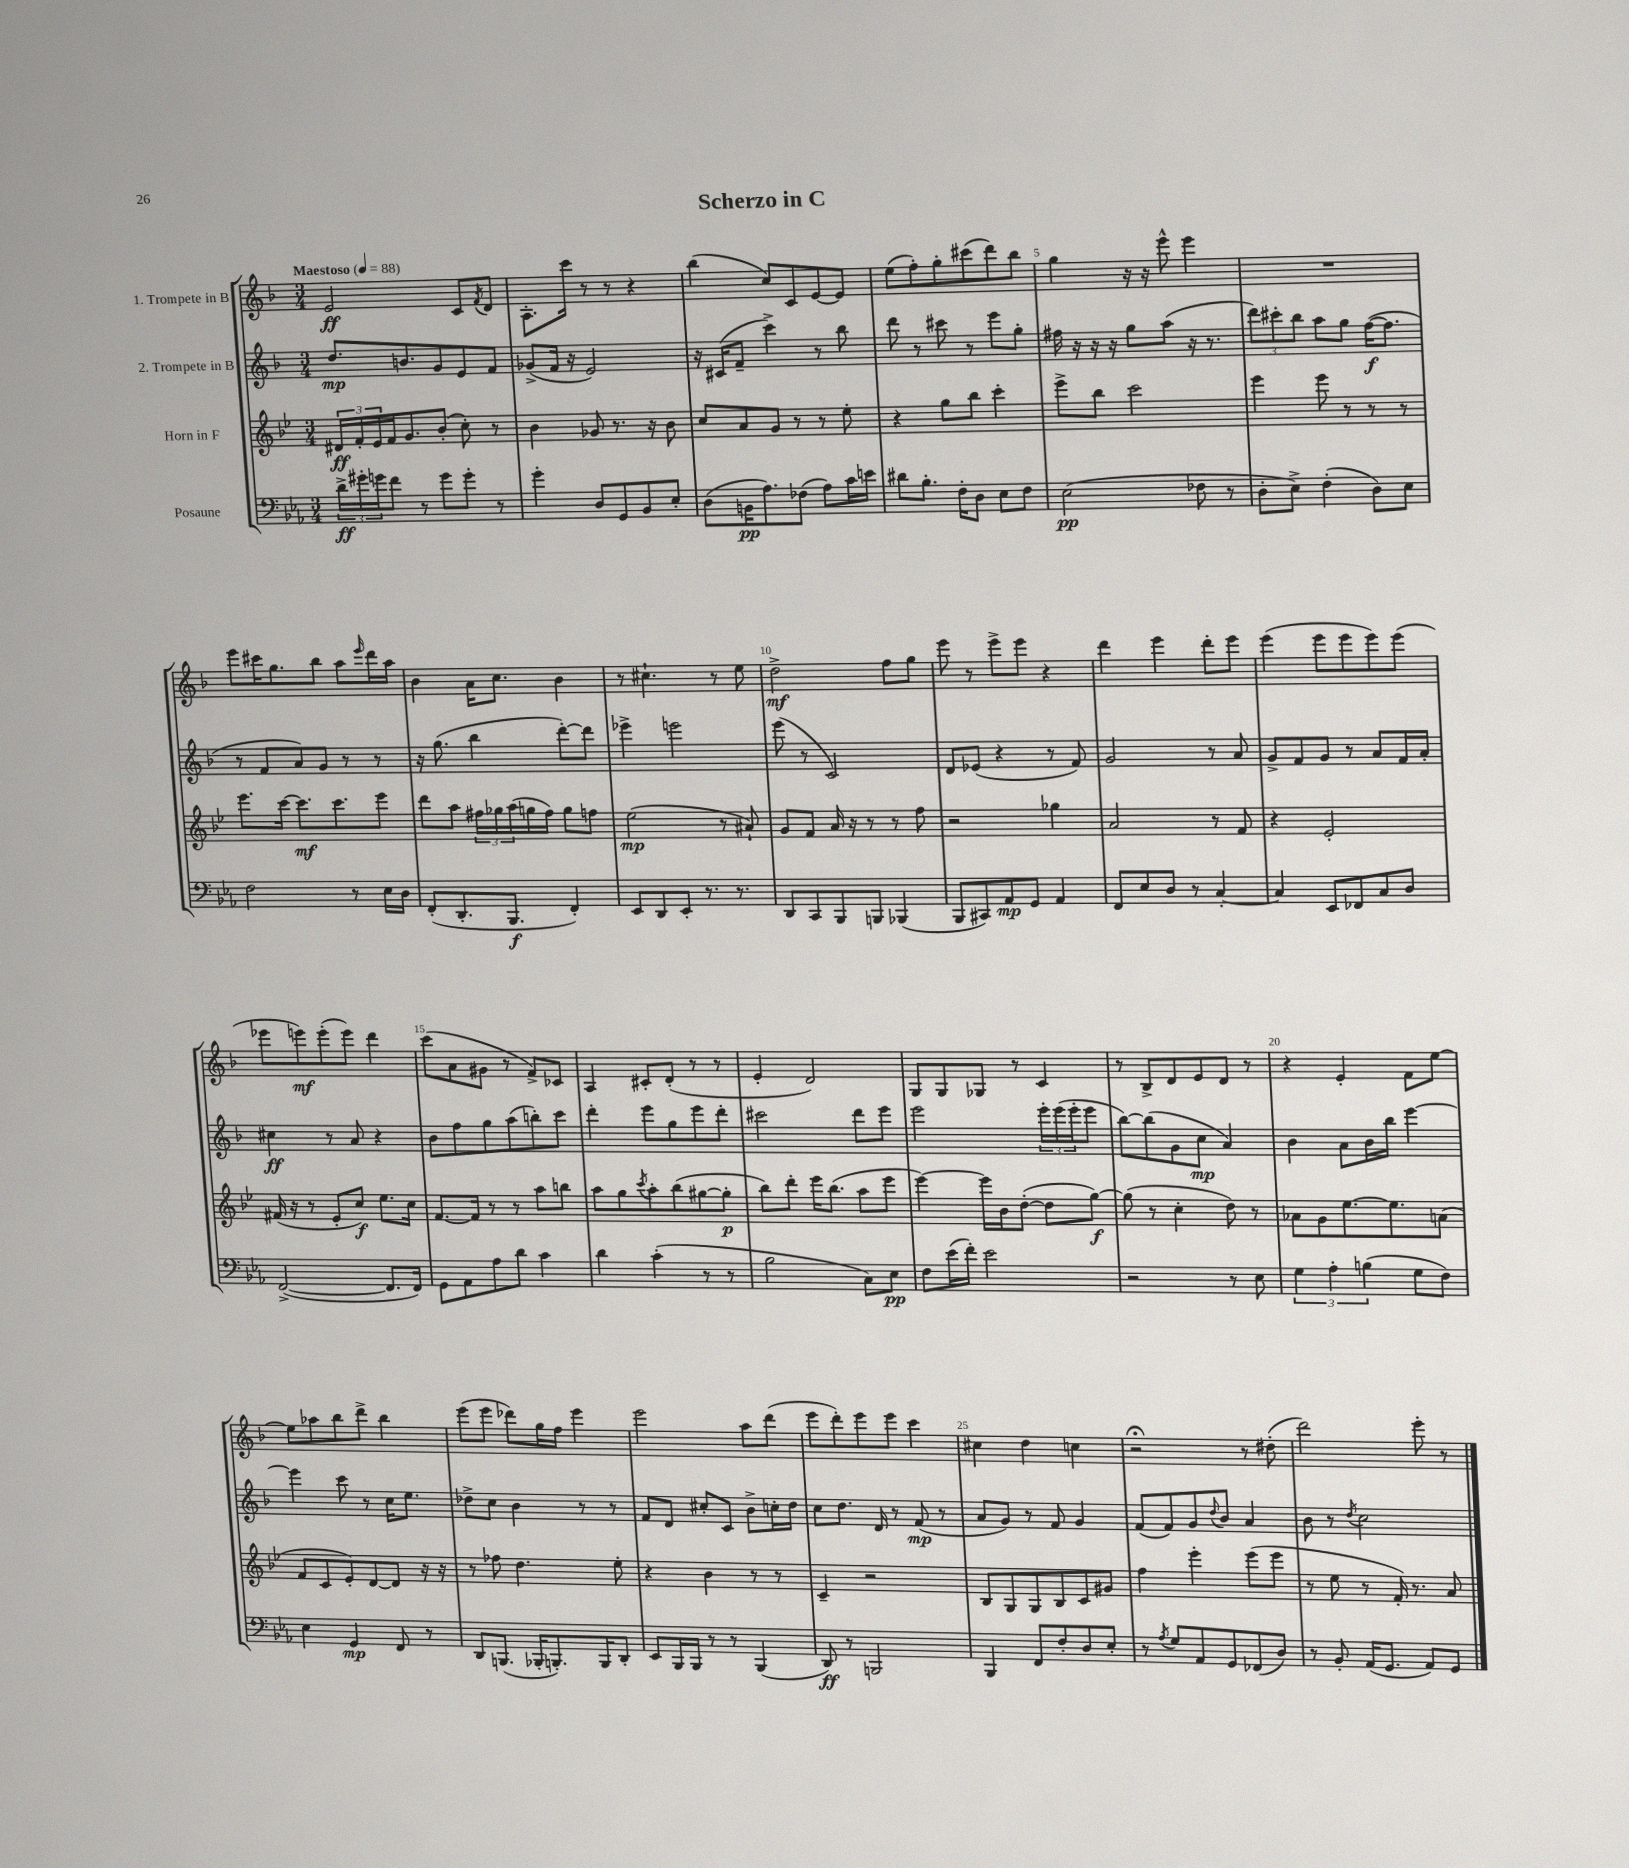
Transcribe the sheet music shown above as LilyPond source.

\header { title = "Scherzo in C" }
<<
\new StaffGroup <<
\new Staff = "s0" \with { instrumentName = "1. Trompete in B" } {
    \clef treble \key f \major \numericTimeSignature \time 3/4 \tempo "Maestoso" 4 = 88
    e'2\ff c'8 \acciaccatura { f'8 } d'8 |
    a8.-. c'''16 r8 r8 r4 |
    bes''4( c''8) c'8 e'8~ e'8 |
    e''8( f''8-.) g''8-. cis'''8( d'''8) bes''8 |
    g''4 r16 r16 e'''8-^ e'''4 |
    R2. |
    e'''8 cis'''16 g''8. bes''8 a''8 \grace { e'''16 } d'''16 a''16 |
    bes'4 a'16 c''8. bes'4 |
    r8 cis''4.-! r8 e''8 |
    d''2->\mf f''8 g''8 |
    e'''8 r8 e'''8-> e'''8 r4 |
    d'''4 e'''4 d'''8-. e'''8 |
    e'''4( e'''8 e'''8 e'''8) e'''8( |
    ees'''8 e'''8\mf) e'''8-.( e'''8) d'''4 |
    c'''8( a'8 gis'8 r8 f'8->) ces'8 |
    a4 cis'8-. d'8-.( r8 r8 |
    e'4-. d'2) |
    g8 g8 ges8 r8 c'4 |
    r8 bes8-> d'8 e'8 d'8 r8 |
    r4 e'4-. f'8 e''8~ |
    e''8 aes''8 bes''8 d'''8-> bes''4 |
    e'''8( e'''8 des'''8) g''16 f''16 e'''4 |
    e'''2 a''8 d'''8( |
    e'''8 d'''8-.) e'''8 e'''8 c'''4 |
    cis''4 d''4 c''4 |
    r2\fermata r8 dis''8-.( |
    d'''2) e'''8-. r8 \bar "|." |
}
\new Staff = "s1" \with { instrumentName = "2. Trompete in B" } {
    \clef treble \key f \major \numericTimeSignature \time 3/4
    d''8.\mp b'8. g'8 e'8 f'8 |
    ges'8->( f'16 r16 e'2) |
    r16 cis'16( f'8-- c'''4->) r8 bes''8 |
    d'''8 r8 cis'''8 r8 e'''8 g''8-. |
    fis''16 r16 r16 r16 g''8 a''8( r16 r8. |
    \tuplet 3/2 { d'''8) cis'''8-. bes''8 } a''8 g''8 f''16~\f( f''8. |
    r8 f'8 a'8) g'8 r8 r8 |
    r16 g''8.( bes''4 d'''8~-.) d'''8 |
    ees'''4-> e'''2 |
    e'''8( r8 c'2) |
    d'8 ees'8( r4 r8 f'8) |
    g'2 r8 a'8 |
    g'8-> f'8 g'8 r8 a'8 f'16 a'16-. |
    cis''4\ff r8 a'8 r4 |
    bes'8 f''8 g''8 a''8( b''8-.) c'''8 |
    d'''4-. e'''8 g''8 e'''8 d'''8-. |
    cis'''2 d'''8 e'''8 |
    e'''2 \tuplet 3/2 { e'''16-. e'''16( e'''16-. } e'''8 |
    bes''8~) bes''8( g'8 c''8\mp a'4) |
    bes'4 a'8 bes'16 bes''16 e'''4~ |
    e'''4 c'''8 r8 c''16 e''8. |
    des''8-> c''8 bes'4 r8 r8 |
    f'8 d'8 cis''8-. c'8 bes'8-> c''16-. d''16 |
    c''8 d''8. d'16 r8 f'8\mp( r8 |
    a'8 g'8) r8 f'8 g'4 |
    f'8( f'8) g'8 \appoggiatura { d''8 } bes'8 a'4 |
    bes'8 r8 \acciaccatura { d''8 } c''2 \bar "|." |
}
\new Staff = "s2" \with { instrumentName = "Horn in F" } {
    \clef treble \key bes \major \numericTimeSignature \time 3/4
    \tuplet 3/2 { dis'16\ff f'16-. ees'16 } f'16 g'8. bes'8-.( c''8-.) r8 |
    bes'4 ges'8 r8. r16 bes'8 |
    c''8 a'8 g'8 r8 r8 ees''8-. |
    r4 g''8 bes''8 c'''4-. |
    ees'''8-> bes''8 c'''2 |
    ees'''4 ees'''8 r8 r8 r8 |
    ees'''8. c'''16~ c'''8.\mf c'''8. ees'''8 |
    d'''8 a''8 \tuplet 3/2 { fis''16 ges''16 a''16( } g''16 fis''16) g''8 f''8 |
    ees''2\mp( r8 ais'8-!) |
    g'8 f'8 a'16 r16 r8 r8 f''8 |
    r2 ges''4 |
    a'2 r8 f'8 |
    r4 ees'2-. |
    fis'16( r16 r8 ees'8-. c''8\f) ees''8. c''16 |
    f'8.~ f'16 r8 r8 a''8 b''8 |
    a''8 g''8 \acciaccatura { c'''8 } a''8-. bes''8( gis''8~ gis''8-.\p |
    bes''8) d'''8-. ees'''16 bes''8.( a''8 ees'''8 |
    ees'''4~) ees'''16 bes'16 d''8~-.( d''8 g''8~\f) |
    g''8( r8 c''4-. d''8) r8 |
    aes'8 g'8 ees''8.~ ees''8. a'8( |
    f'8 c'8 ees'8-.) d'8~ d'8 r16 r16 |
    r8 fes''8 d''4. ees''8-. |
    r4 bes'4 r8 r8 |
    c'4-- r2 |
    bes8 g8 g8 bes8 c'8 gis'8 |
    f''4 ees'''4-. ees'''8( ees'''8 |
    r8 ees''8 r8 f'16-.) r8. a'8 \bar "|." |
}
\new Staff = "s3" \with { instrumentName = "Posaune" } {
    \clef bass \key ees \major \numericTimeSignature \time 3/4
    \tuplet 3/2 { d'16->\ff gis'16-. g'16 } f'8 r8 g'8 g'8-. r8 |
    g'4-. d8 g,8 bes,8 ees8-. |
    d8( b,16\pp aes8.) fes8( aes8) c'16 e'16 |
    dis'8 bes8.-. f16-. d8 ees8 f8 |
    ees2\pp( fes8 r8 |
    d8-. ees8->) f4-.( d8) ees8 |
    f2 r8 ees16 d16 |
    f,8-.( d,8.-. bes,,8.\f f,4-.) |
    ees,8 d,8 ees,8-. r8. r8. |
    d,8 c,8 bes,,8 b,,8 bes,,4( |
    bes,,8 cis,8) aes,8\mp g,8 aes,4 |
    f,8 ees8 d8 r8 c4~-. |
    c4 ees,8 fes,8 c8 d8 |
    f,2~->( f,8. f,16) |
    g,8 aes,8 aes8 d'8 c'4 |
    d'4 c'4-.( r8 r8 |
    bes2 c8) ees8\pp |
    f8 ees'16( f'16-.) ees'2 |
    r2 r8 ees8 |
    \tuplet 3/2 { g4 aes4-. b4( } g8 f8) |
    ees4 g,4\mp f,8 r8 |
    d,8 b,,8.( bes,,16-. b,,8.-.) b,,16 d,8-. |
    ees,8 bes,,16 bes,,16 r8 r8 bes,,4( |
    d,8\ff) r8 b,,2 |
    bes,,4 f,8 f8-. d8 ees8-. |
    r8 \acciaccatura { aes8 } g8 aes,8 g,8 fes,8( d8) |
    r8 bes,8-. aes,16( g,8. aes,8) g,8 \bar "|." |
}
>>
>>
\layout { \context { \Score \override BarNumber.break-visibility = ##(#f #t #t) barNumberVisibility = #(every-nth-bar-number-visible 5) } }
